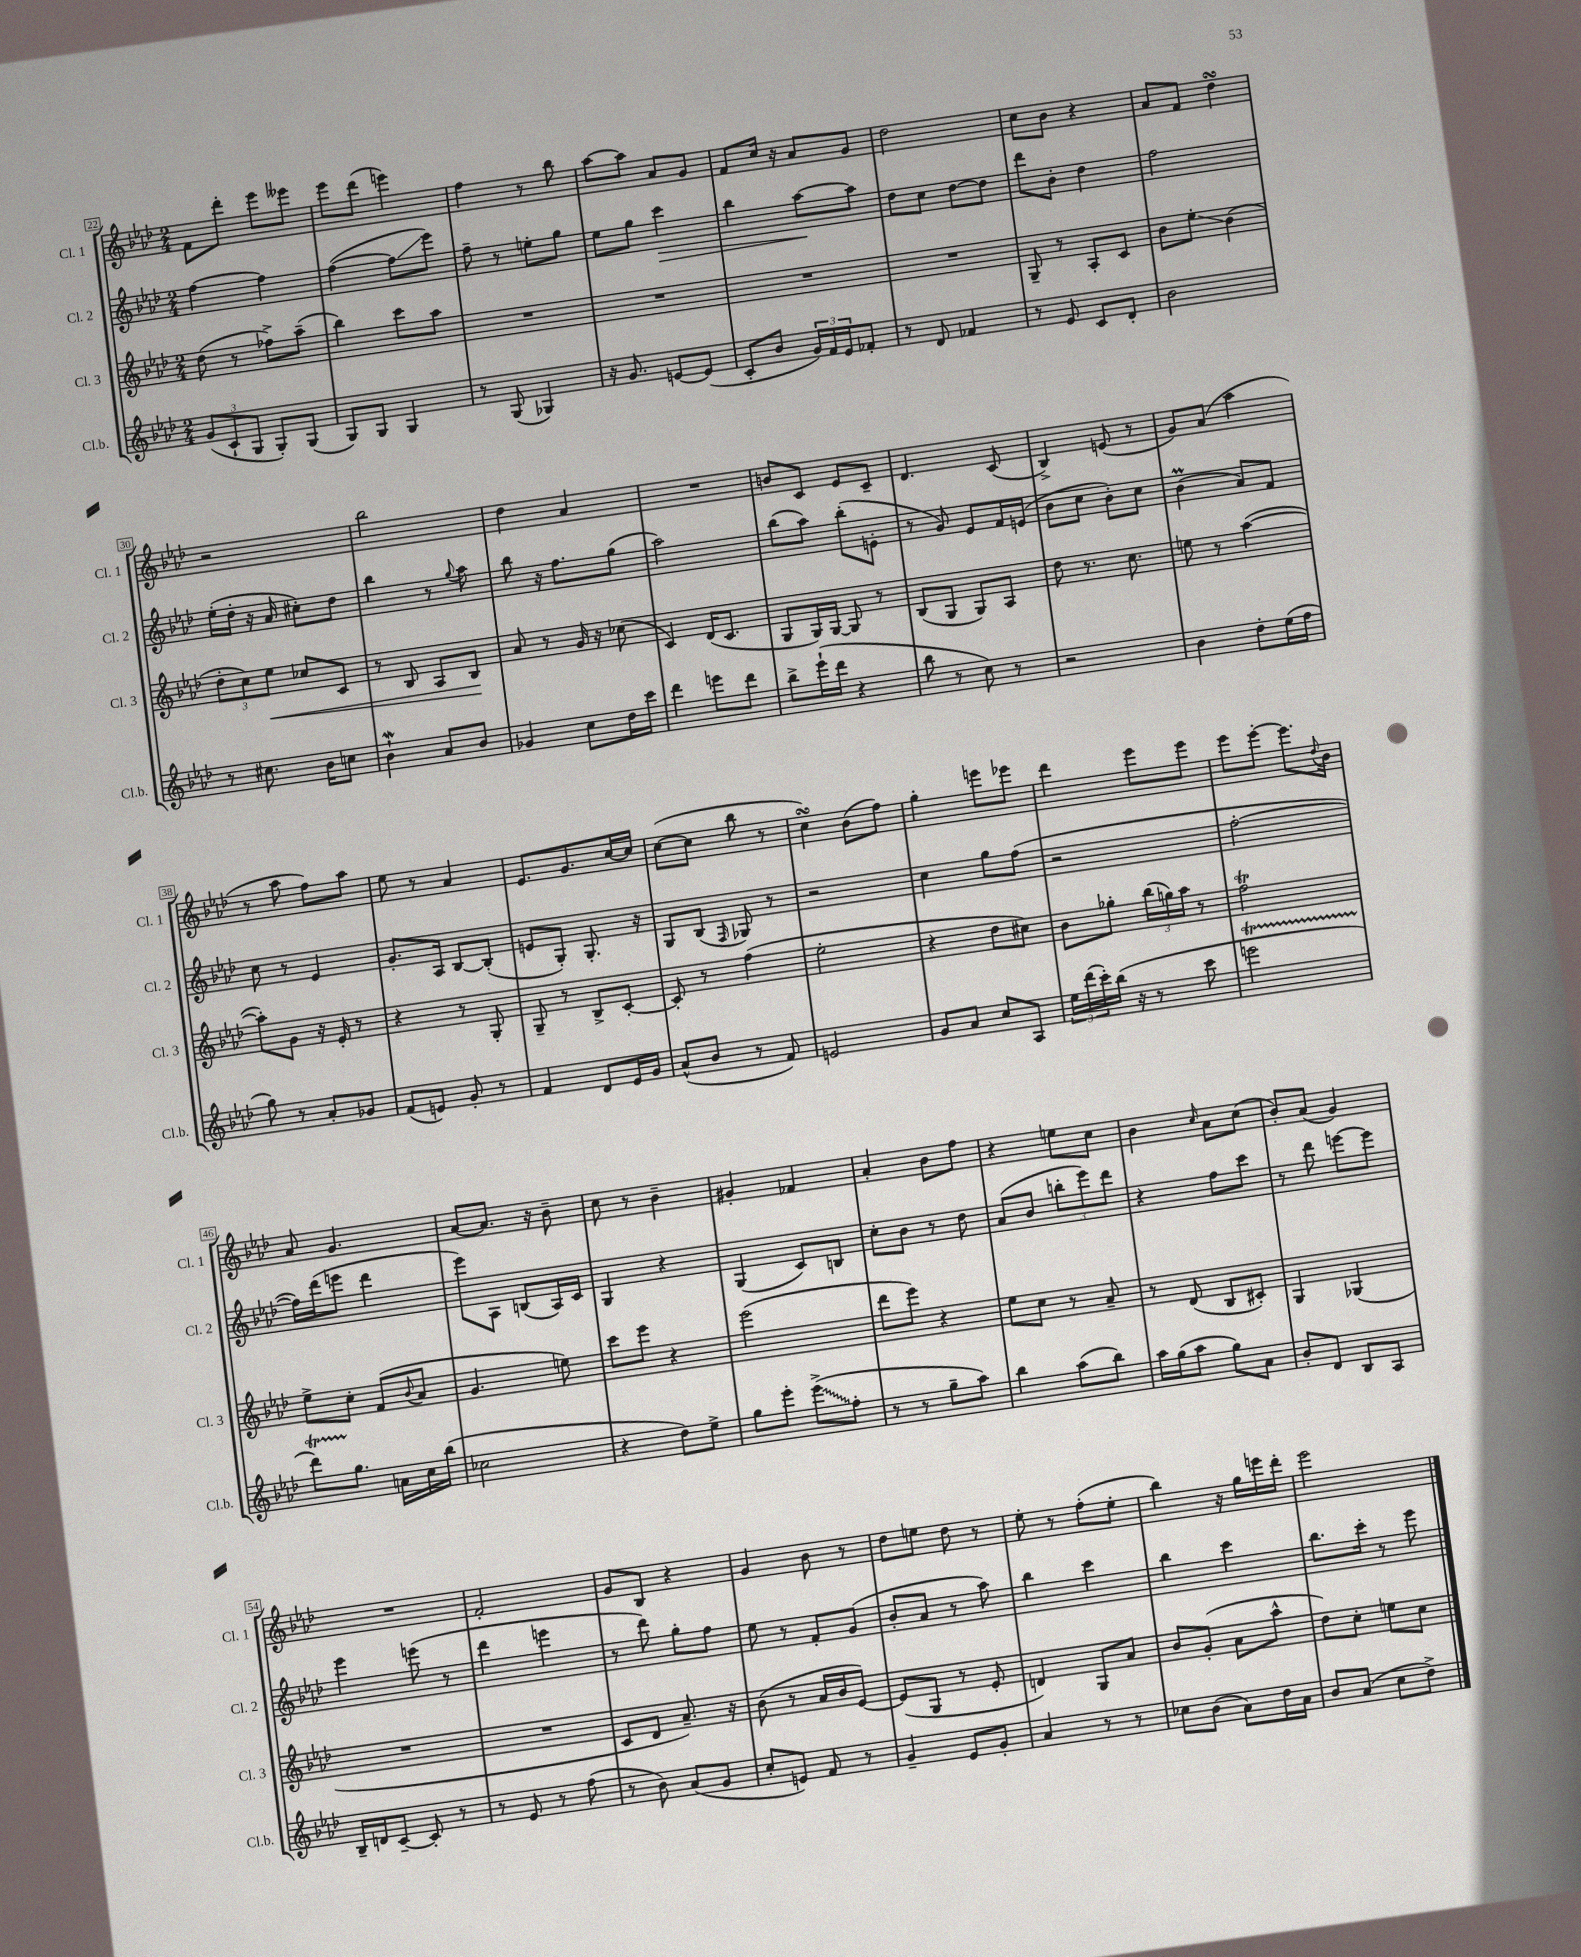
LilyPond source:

<<
\new StaffGroup <<
\new Staff = "s0" \with { instrumentName = "Cl. 1" shortInstrumentName = "Cl. 1" } {
    \clef treble \key aes \major \numericTimeSignature \time 2/4
    f'8 des'''8-. ees'''8 eeses'''8 |
    ees'''8 des'''8( e'''4) |
    f''4 r8 bes''8 |
    aes''8~ aes''8 aes'8 g'8 |
    f'8 c''16 r16 aes'8 g'8 |
    des''2 |
    c''8 bes'8 r4 |
    aes'8 f'8 des''4\turn |
    r2 |
    bes''2 |
    des''4 aes'4 |
    R2 |
    b'8 c'8 ees'8 c'8-- |
    des'4. c'8( |
    bes4->) e'8( r8 |
    g'8) aes'8( aes''4 |
    r8 aes''8 f''8) aes''8 |
    ees''8 r8 aes'4 |
    ees'8. g'8. c''16~ c''16 |
    c''8~( c''8 bes''8 r8 |
    c''4\turn) bes'8( f''8) |
    g''4-. e'''8 ees'''8 |
    des'''4 ees'''8 ees'''8 |
    ees'''8 ees'''8~-. ees'''8. \appoggiatura { des''8 } bes'16 |
    aes'8 g'4. |
    aes'8~ aes'8. r16 bes'8-- |
    c''8 r8 bes'4-- |
    gis'4-. fes'4 |
    aes'4-. bes'8 f''8 |
    r4 e''8 c''8 |
    bes'4 \grace { c''16 } aes'8 c''8( |
    bes'8-.) aes'8( g'4) |
    R2 |
    f'2-. |
    g'8 bes8 r4 |
    g'4 bes'8 r8 |
    des''8 e''8 des''8 r8 |
    ees''8-. r8 f''8-.( ees''8-. |
    bes''4) r16 g''16 e'''16 des'''16-. |
    ees'''2 \bar "|." |
}
\new Staff = "s1" \with { instrumentName = "Cl. 2" shortInstrumentName = "Cl. 2" } {
    \clef treble \key aes \major \numericTimeSignature \time 2/4
    f''4~ f''4 |
    f''4~( f''8\glissando ees'''8) |
    f''8-- r8 e''8-. g''8 |
    ees''8 g''8 c'''4\> |
    bes''4 aes''8~\! aes''8 |
    des''8 c''8 des''8~ des''8 |
    des'''8 bes'8-. des''4 |
    f''2 |
    ees''16-.( des''16-. r16 aes'16 cis''8-.) des''8 |
    bes''4 r8 \appoggiatura { g''8 } aes''8 |
    bes''8 r16 f''8. g''8( |
    aes''2) |
    bes''8( aes''8) bes''8-.( e'8-. |
    r8 g'8) ees'8 f'16 e'16( |
    bes'8 c''8 bes'8-.) c''8 |
    bes'4\prall( aes'8) f'8 |
    c''8 r8 ees'4 |
    g'8.-. aes16 bes8~ bes8-.( |
    e'8 g8-.) g8.-. r16 |
    g8 bes8( \grace { f16 } ges8) r8 |
    r2 |
    c''4 g''8 f''8( |
    r2 |
    f''2~-. |
    f''16) des'''16( e'''8 des'''4 |
    ees'''8) aes8 b8( aes16) c'16 |
    g4 r4 |
    g4( c'8) b8 |
    c''8-. bes'8 r8 des''8 |
    aes'8( bes'8 \tuplet 3/2 { b''8-. ees'''8) des'''8 } |
    r4 f''8 c'''8 |
    r8 des'''8 e'''8~ e'''8 |
    ees'''4 e'''8( r8 |
    des'''4 e'''4 |
    r8 des'''8) g''8-. f''8 |
    ees''8 r8 f'8-. g'8( |
    bes'8-. aes'8 r8 aes''8) |
    bes''4 c'''4 |
    bes''4 c'''4 |
    bes''8. c'''16-. r8 ees'''8 \bar "|." |
}
\new Staff = "s2" \with { instrumentName = "Cl. 3" shortInstrumentName = "Cl. 3" } {
    \clef treble \key aes \major \numericTimeSignature \time 2/4
    des''8( r8 fes''8->) aes''8--( |
    bes''4) c'''8 aes''8 |
    R2 |
    R2 |
    R2 |
    R2 |
    g8-- r8 aes8-. c'8 |
    bes'8 ees''8-.\glissando bes'4( |
    \tuplet 3/2 { des''8-. c''8) ees''8\< } ces''8 c'8 |
    r8 bes8 aes8 bes8\! |
    aes'8 r8 g'16 r16 ces''8( |
    c'4) des'16( c'8. |
    g8 g16) g16~ g8 r8 |
    bes8( g8 g8) aes8 |
    des''8 r8. c''8. |
    e''8 r8 aes''4~( |
    aes''8-.) g'8 r16 ees'16-. r8 |
    r4 r8 g8-. |
    g8-- r8 bes8-> c'8~-. |
    c'8-. r8 f''4( |
    ees''2-. |
    r4 des''8 cis''8) |
    bes'8 ges''8-. \tuplet 3/2 { bes''16( g''16) aes''16 } r8 |
    f''2\trill |
    ees''8-> c''8-. f'8( \appoggiatura { bes'8 } aes'8 |
    g'4. e''8) |
    c'''8 ees'''8 r4 |
    ees'''2( |
    des'''8 ees'''8) r4 |
    ees''8 c''8 r8 aes'8-- |
    r8 des'8( bes8 cis'8-.) |
    g4 ges4( |
    R2 |
    R2 |
    c'8 des'8 aes'8.--) r16 |
    bes'8( r8 aes'16 bes'16 ees'8~) |
    ees'8( g8 r8 ees'8-. |
    d'4) g8 aes'8 |
    bes'8 g'8-.( aes'8 aes''8-^ |
    des''8) c''8-. e''8 c''8 \bar "|." |
}
\new Staff = "s3" \with { instrumentName = "Cl.b." shortInstrumentName = "Cl.b." } {
    \clef treble \key aes \major \numericTimeSignature \time 2/4
    \tuplet 3/2 { g'8( c'8-! g8 } g8-.) g8( |
    g8) g8 g4 |
    r8 g8( ges4) |
    r16 g'8. e'8~ e'8( |
    c'8-. bes'8 \tuplet 3/2 { g'16) f'16 ees'16 } fes'8-. |
    r8 des'8 fes'4 |
    r8 ees'8 c'8 des'8-. |
    bes'2 |
    r8 cis''8. bes'16 c''8 |
    bes'4-!\mordent aes'8 bes'8 |
    ges'4 c''8 des''16 c'''16 |
    des'''4 e'''8 des'''8 |
    bes''8-> ees'''16-!( des'''16 r4 |
    bes''8 r8 c''8) r8 |
    r2 |
    bes'4 des''8-. ees''16( f''16 |
    g''8) r8 aes'8-. ges'8 |
    f'8( e'8) g'8-. r8 |
    f'4 des'8 ees'16 g'16 |
    aes'8-^( bes'8 r8 f'8) |
    e'2 |
    g'8 aes'8 c''8 aes8 |
    \tuplet 3/2 { ees''16 des'''16( c'''16-.) } bes''16( r16 r8 c'''8 |
    e'''2\startTrillSpan |
    des'''8) g''8.\stopTrillSpan a'16 c''16 bes''16( |
    ces''2 |
    r4 des''8) ees''8-> |
    g''8 ees'''8-. \once \override Glissando.style = #'zigzag ees'''8->\glissando( f''8-. |
    r8 r8 g''8-- aes''8) |
    bes''4 aes''8( bes''8) |
    aes''16 g''16( aes''8 g''8) aes'8 |
    bes'8-. des'8 bes8 aes8 |
    bes16-- d'16 c'8~-- c'8-. r8 |
    r8 ees'8 r8 f''8( |
    r8 bes'8) aes'8( g'8 |
    c''8-. e'8) f'8 r8 |
    g'4-- ees'8 g'8-. |
    aes'4 r8 r8 |
    ces''8 bes'8( aes'8) des''16 aes'16 |
    bes'8 aes'8( c''8 des''8->) \bar "|." |
}
>>
>>
\layout { \context { \Score currentBarNumber = #22 \override BarNumber.stencil = #(make-stencil-boxer 0.1 0.3 ly:text-interface::print) } }
